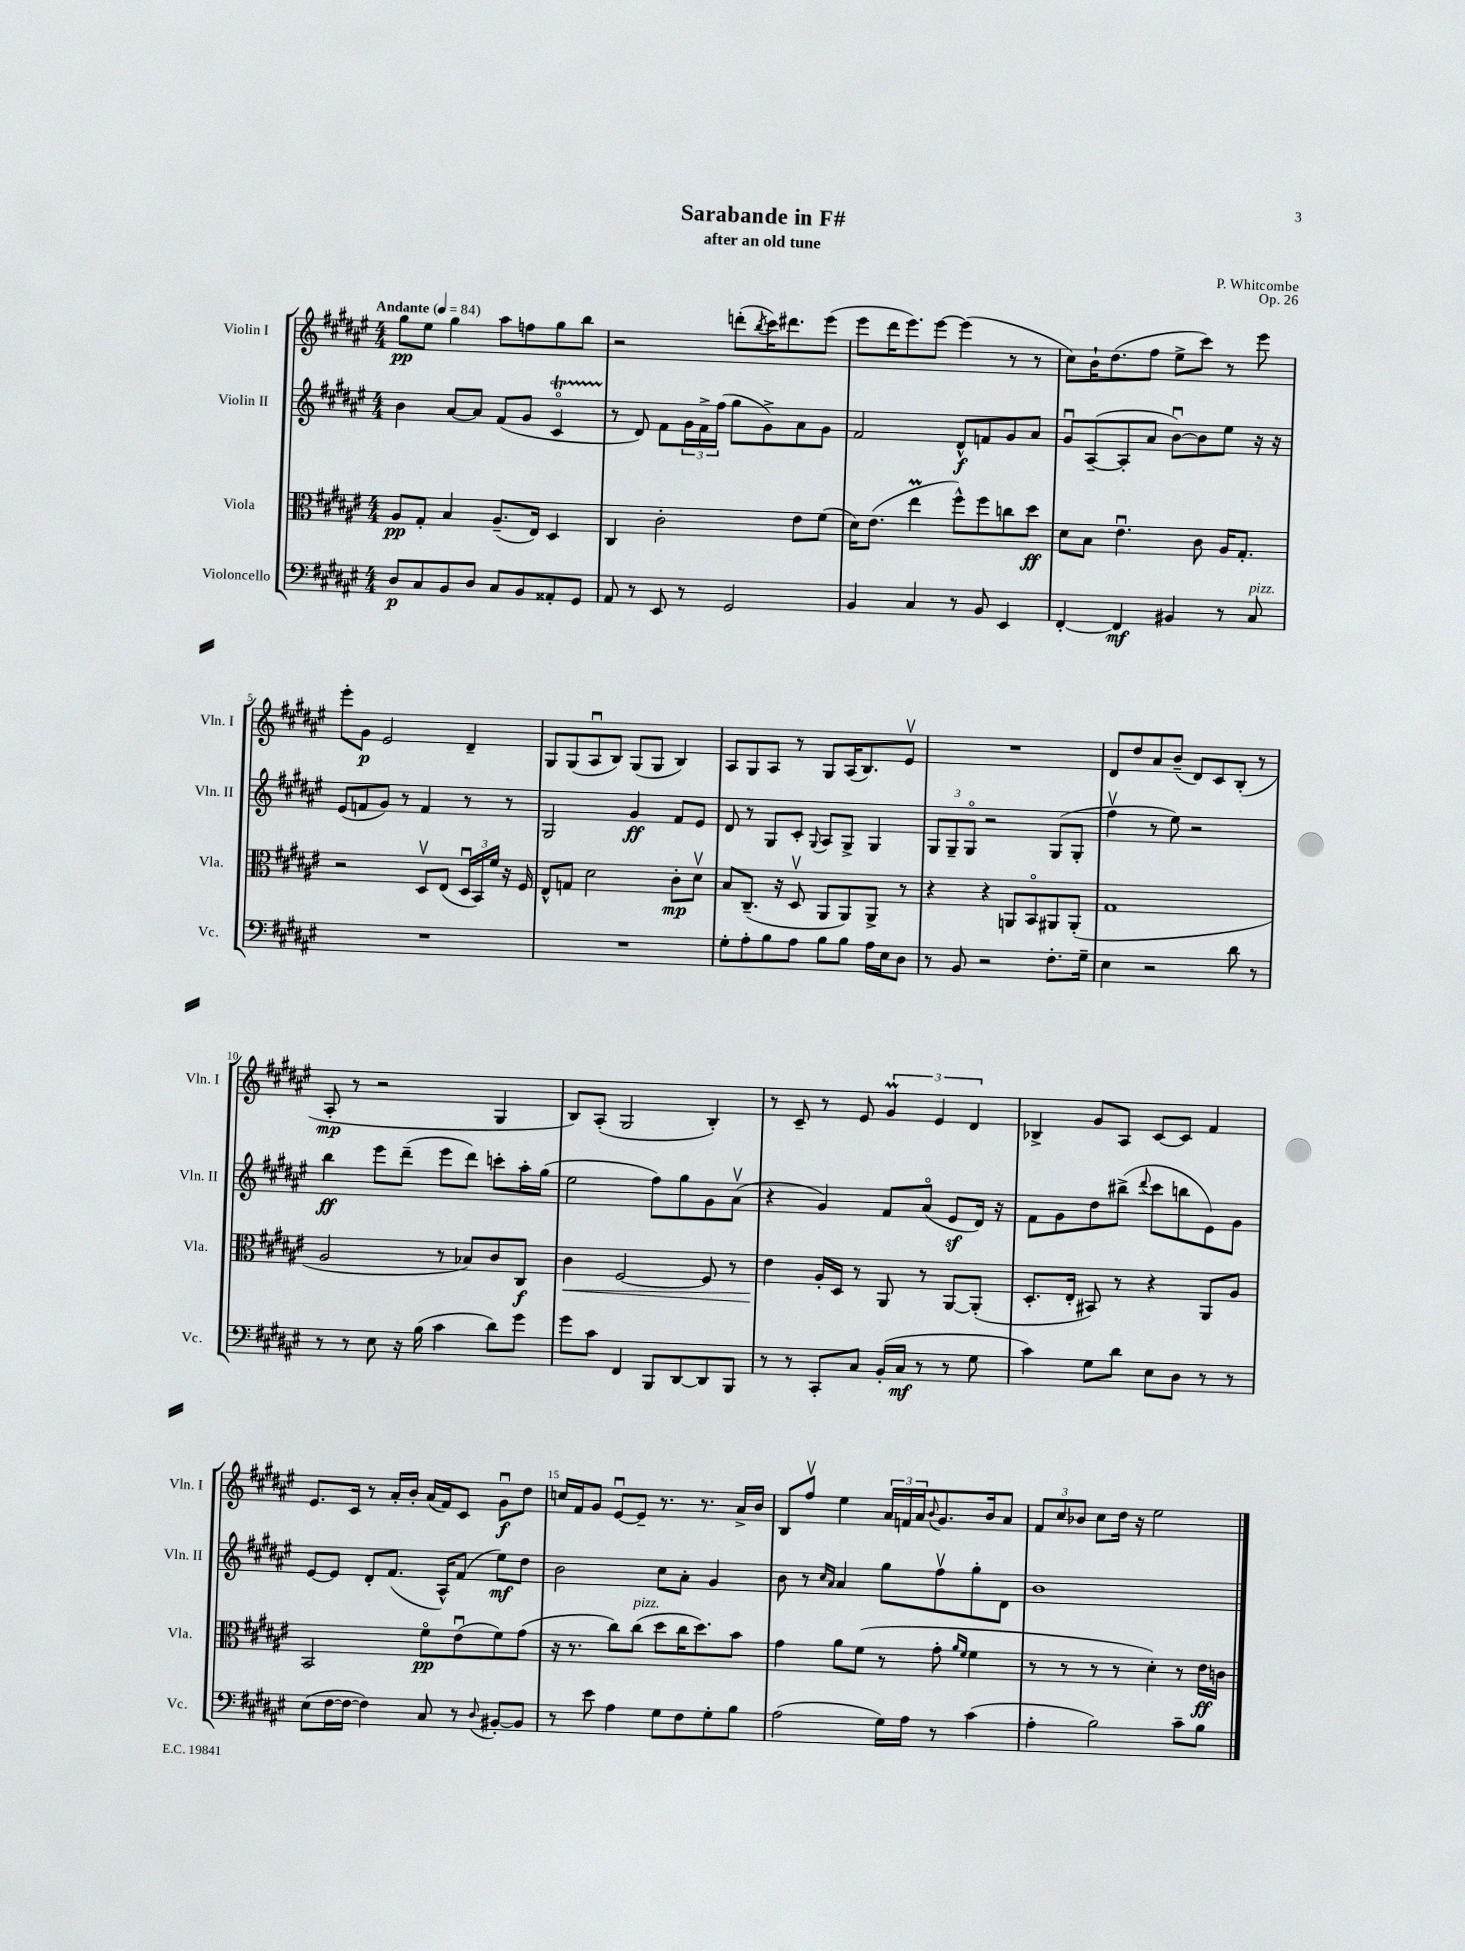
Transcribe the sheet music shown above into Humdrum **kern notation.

**kern	**dynam	**kern	**dynam	**kern	**dynam	**kern	**dynam
*part4	*part4	*part3	*part3	*part2	*part2	*part1	*part1
*staff4	*staff4	*staff3	*staff3	*staff2	*staff2	*staff1	*staff1
*I"Violoncello	*	*I"Viola	*	*I"Violin II	*	*I"Violin I	*
*I'Vc.	*	*I'Vla.	*	*I'Vln. II	*	*I'Vln. I	*
*clefF4	*	*clefC3	*	*clefG2	*	*clefG2	*
*k[f#c#g#d#a#e#]	*	*k[f#c#g#d#a#e#]	*	*k[f#c#g#d#a#e#]	*	*k[f#c#g#d#a#e#]	*
*M4/4	*	*M4/4	*	*M4/4	*	*M4/4	*
*MM84	*	*MM84	*	*MM84	*	*MM84	*
=1	=1	=1	=1	=1	=1	=1	=1
!	!	!	!	!	!	!LO:TX:a:B:t=Andante	!
8D#/L	p	8A#/L	pp	4b\	.	8gg#\L	pp
8C#/	.	8G#'/J	.	.	.	8ee#\J	.
8BB/	.	4B/	.	[8a#/L	.	4gg#\	.
8D#/J	.	.	.	8a#/J]	.	.	.
8C#/L	.	(8.A#~/L	.	(8f#/L	.	8aa#\L	.
8BB/	.	.	.	8g#/J	.	8ffn\	.
.	.	16E#/Jk)	.	.	.	.	.
8AA##X'/	.	4D#/	.	4c#T/	.	8gg#\	.
8GG#/J	.	.	.	.	.	8bb\J	.
=2	=2	=2	=2	=2	=2	=2	=2
8AA#/	.	4C#/	.	8r	.	2r	.
8r	.	.	.	8d#/)	.	.	.
8EE#/	.	2c#'\	.	8f#\L	.	.	.
8r	.	.	.	24g#\L	.	.	.
.	.	.	.	24f#^\	.	.	.
.	.	.	.	(24ff#\JJ	.	.	.
2GG#/	.	.	.	8gg#\L	.	(8dddn'\L	.
.	.	.	.	.	.	8qbb/	.
.	.	.	.	8g#^\)	.	16ccc#\K)	.
.	.	.	.	.	.	8.ddd#X\	.
.	.	8e#\L	.	8a#\	.	.	.
.	.	(8f#\J	.	8g#\J	.	(8eee#\J	.
=3	=3	=3	=3	=3	=3	=3	=3
4BB/	.	16d#\KL)	.	2f#/	.	8eee#\L	.
.	.	(8.e#\J	.	.	.	.	.
.	.	.	.	.	.	16ddd#\K	.
.	.	.	.	.	.	8.eee#\)	.
4C#/	.	4ee#m\	.	.	.	.	.
.	.	.	.	.	.	[8eee#\J	.
8r	.	8ff#^^\L)	.	8d#^^/L	f	(4eee#\]	.
8BB/	.	8ff#\	.	8fn/	.	.	.
4EE#/	.	8ccn\	.	8g#/	.	8r	.
.	.	8dd#\J	ff	8a#/J	.	8r	.
=4	=4	=4	=4	=4	=4	=4	=4
[4FF#'/	.	8d#\L	.	8g#u/L	.	8cc#\L)	.
.	.	8B\J	.	([8A#~/	.	16b`\K	.
.	.	.	.	.	.	(8.dd#\	.
4FF#/]	mf	4.e#u\	.	8A#'/]	.	.	.
.	.	.	.	8a#/J	.	8ff#\J	.
4BB#X/	.	.	.	[8bu\L)	.	8ee#^\L	.
.	.	8c#\	.	8b\]	.	8ccc#\J)	.
8r	.	16A#/KL	.	8ee#\J	.	8r	.
.	.	8.G#'/J	.	.	.	.	.
!LO:TX:a:i:t=pizz.	!	!	!	!	!	!	!
8C#/	.	.	.	16r	.	8eee#\	.
.	.	.	.	16r	.	.	.
!!LO:LB:g=z
=5	=5	=5	=5	=5	=5	=5	=5
1r	.	2r	.	(8e#/L	.	8eee#'\L	.
.	.	.	.	8fn/	.	8g#\J	p
.	.	.	.	8g#/J)	.	2e#/	.
.	.	.	.	8r	.	.	.
.	.	8D#v/L	.	4f/	.	.	.
.	.	(8E#/J	.	.	.	.	.
.	.	24D#u/LL	.	8r	.	4d#~/	.
.	.	24BB/)	.	.	.	.	.
.	.	24f#/JJ	.	.	.	.	.
.	.	16r	.	8r	.	.	.
.	.	16F#/	.	.	.	.	.
=6	=6	=6	=6	=6	=6	=6	=6
1r	.	8E#^^/L	.	2G#/	.	8G#/L	.
.	.	8Gn/J	.	.	.	(8G#/	.
.	.	2d#\	.	.	.	8A#u/	.
.	.	.	.	.	.	8B/J)	.
.	.	.	.	4g#/	ff	(8G#/L	.
.	.	.	.	.	.	8G#/J	.
.	.	8c#'\L	mp	8f#/L	.	4B/)	.
.	.	8d#v\J	.	8e#/J	.	.	.
=7	=7	=7	=7	=7	=7	=7	=7
8G#'\L	.	8B/L	.	8d#/	.	8A#/L	.
8A#'\	.	(8.C#~/J	.	8r	.	8G#/	.
8B\	.	.	.	8G#/L	.	8A#/J	.
.	.	16r	.	.	.	.	.
8A#\J	.	8D#v/	.	8c#'/J	.	8r	.
.	.	.	.	8qqG#/	.	.	.
8B\L	.	8AA#/L	.	8A#/L	.	8G#/L	.
8B\J	.	8AA#/)	.	8G#^/J	.	(16A#/K	.
.	.	.	.	.	.	8.B/)	.
16A#\LL	.	8AA#^/J	.	4G#/	.	.	.
16E#\J	.	.	.	.	.	.	.
8D#\J	.	8r	.	.	.	8e#v/J	.
=8	=8	=8	=8	=8	=8	=8	=8
8r	.	4r	.	12G#/L	.	1r	.
.	.	.	.	12G#~/	.	.	.
8BB/	.	.	.	.	.	.	.
.	.	.	.	12G#/J	.	.	.
2r	.	4r	.	2r	.	.	.
.	.	8AAn/L	.	.	.	.	.
.	.	8BB/	.	.	.	.	.
8.F#'\L	.	8AA#X/	.	(8G#/L	.	.	.
.	.	(8AA#'/J	.	8G#'/J	.	.	.
16G#~\Jk	.	.	.	.	.	.	.
=9	=9	=9	=9	=9	=9	=9	=9
4E#\	.	1G#	.	4ff#v\	.	8d#/L	.
.	.	.	.	.	.	8dd#/	.
2r	.	.	.	8r	.	8a#/	.
.	.	.	.	8ee#\)	.	(8b~/J	.
.	.	.	.	2r	.	8d#/L)	.
.	.	.	.	.	.	8c#/	.
8d#\	.	.	.	.	.	(8B'/J	.
8r	.	.	.	.	.	8r	.
!!LO:LB:g=z
=10	=10	=10	=10	=10	=10	=10	=10
8r	.	2A#/	.	4bb\	ff	8A#'/	mp
8r	.	.	.	.	.	8r	.
8E#\	.	.	.	8eee#\L	.	2r	.
16r	.	.	.	(8ddd#~\J	.	.	.
(16B\	.	.	.	.	.	.	.
4c#\	.	8r	.	8eee#\L	.	.	.
.	.	8B-X/L)	.	8ddd#\J)	.	.	.
8d#\L)	.	8c#/	.	8cccn'\L	.	4G#/	.
8g#\J	.	8C#/J	f	16aa#'\L	.	.	.
.	.	.	.	(16gg#\JJ	.	.	.
=11	=11	=11	=11	=11	=11	=11	=11
!	!	!	!LO:HP:b	!	!	!	!
8g#\L	.	4c#\	<	2ee#\	.	8B/L)	.
8c#\J	.	.	.	.	.	(8A#'/J	.
4FF#/	.	[2F#/	.	.	.	2G#/	.
8BBB/L	.	.	.	8ff#\L)	.	.	.
[8DD#/	.	.	.	8gg#\	.	.	.
8DD#/]	.	8F#/]	.	8g#\	.	4B'/)	.
8BBB/J	.	8r	.	(8a#v\J	.	.	.
=12	=12	=12	=12	=12	=12	=12	=12
8r	.	4e#\	.	4r	.	8r	.
8r	.	.	.	.	.	8c#~/	.
8CC#'/L	.	16A#'/LL	[	4g#/)	.	8r	.
.	.	16D#/JJ	.	.	.	.	.
8C#/J	.	8r	.	.	.	8e#/	.
(16BB'/LL	.	8AA#/	.	8f#/L	.	6g#M/	.
16C#/JJ	mf	.	.	.	.	.	.
8r	.	8r	.	(8a#/J	.	.	.
.	.	.	.	.	.	6e#/	.
8r	.	[8AA#/L	.	8e#z/L	.	.	.
.	.	.	.	.	.	6d#/	.
8G#\	.	(8AA#'/J]	.	16d#/Jk)	.	.	.
.	.	.	.	16r	.	.	.
=13	=13	=13	=13	=13	=13	=13	=13
4c#\)	.	8.D#'/L	.	8f#\L	.	4B-X^/	.
.	.	.	.	8g#\	.	.	.
.	.	16E#'/Jk	.	.	.	.	.
8G#\L	.	8BB#X/)	.	8dd#\	.	8g#/L	.
8d#\J	.	8r	.	(8bb#X^\J	.	8A#/J	.
.	.	.	.	8qqddd#/	.	.	.
8E#\L	.	4r	.	8ccc#\L	.	[8c#/L	.
8D#\J	.	.	.	8bbn\	.	8c#/J]	.
8r	.	8AA#/L	.	8e#\)	.	4f#/	.
8r	.	8A#/J	.	8g#\J	.	.	.
!!LO:LB:g=z
=14	=14	=14	=14	=14	=14	=14	=14
(8E#\L	.	2BB/	.	[8e#/L	.	8.e#/L	.
[16F#\L	.	.	.	8e#/J]	.	.	.
16F#\JJ_	.	.	.	.	.	16c#/Jk	.
4F#\])	.	.	.	8d#'/L	.	8r	.
.	.	.	.	(8.f#/J	.	16a#'/LL	.
.	.	.	.	.	.	16b'/JJ	.
8C#/	.	8f#\L	pp	.	.	(16a#/LL	.
.	.	.	.	16A#^^/KL)	.	16f#/J)	.
8r	.	(8e#u\	.	(8f#/J	.	8c#/J	.
8qqD#/	.	.	.	.	.	.	.
[8BB#X'/L	.	8f#\)	.	8ee#\L)	mf	8g#u\L	f
8BB#/J]	.	(8g#\J	.	8dd#\J	.	8dd#\J	.
=15	=15	=15	=15	=15	=15	=15	=15
8r	.	16r	.	2b\	.	16ccn/LL	.
.	.	8.r	.	.	.	16f#/J	.
8e#\	.	.	.	.	.	8g#/J	.
4A#\	.	8cc#\L)	.	.	.	[8e#u/L	.
!	!	!LO:TX:a:i:t=pizz.	!	!	!	!	!
.	.	(8cc#\J	.	.	.	8e#~/J]	.
8G#\L	.	8dd#\L	.	8cc#\L	.	8.r	.
8F#\	.	16cc#\K	.	8a#'\J	.	.	.
.	.	8.dd#\)	.	.	.	8.r	.
8G#'\	.	.	.	4g#/	.	.	.
8B\J	.	8b\J	.	.	.	16a#^/LL	.
.	.	.	.	.	.	16b/JJ	.
=16	=16	=16	=16	=16	=16	=16	=16
(2A#\	.	4g#\	.	8b\	.	8B/L	.
.	.	.	.	8r	.	8ff#v/J	.
.	.	.	.	16qqcc#/LL	.	.	.
.	.	.	.	16qqa#/JJ	.	.	.
.	.	8a#\L	.	4a#/	.	4ee#\	.
.	.	(8f#\J	.	.	.	.	.
16G#\LL)	.	8r	.	8gg#\L	.	24a#/LL	.
.	.	.	.	.	.	24fn/	.
16A#\JJ	.	.	.	.	.	.	.
.	.	.	.	.	.	24a#/J	.
.	.	.	.	.	.	8qqb/	.
8r	.	8g#'\	.	8ff#v\	.	8.g#/	.
.	.	16qqa#/LL	.	.	.	.	.
.	.	16qqf#/JJ	.	.	.	.	.
(4c#\	.	4f#\	.	8gg#'\	.	.	.
.	.	.	.	.	.	16b/k	.
.	.	.	.	8d#\J	.	8a#/J	.
=17	=17	=17	=17	=17	=17	=17	=17
4A#'\	.	8r	.	1b	.	12f#/L	.
.	.	.	.	.	.	12cc#/	.
.	.	8r	.	.	.	.	.
.	.	.	.	.	.	12b-X/J	.
2B\)	.	8r	.	.	.	8cc#\L	.
.	.	8r	.	.	.	16dd#\Jk	.
.	.	.	.	.	.	16r	.
.	.	4d#'\)	.	.	.	2ee#\	.
8c#~\L	.	8r	.	.	.	.	.
8B\J	.	16e#\LL	ff	.	.	.	.
.	.	16cn\JJ	.	.	.	.	.
==	==	==	==	==	==	==	==
*-	*-	*-	*-	*-	*-	*-	*-
